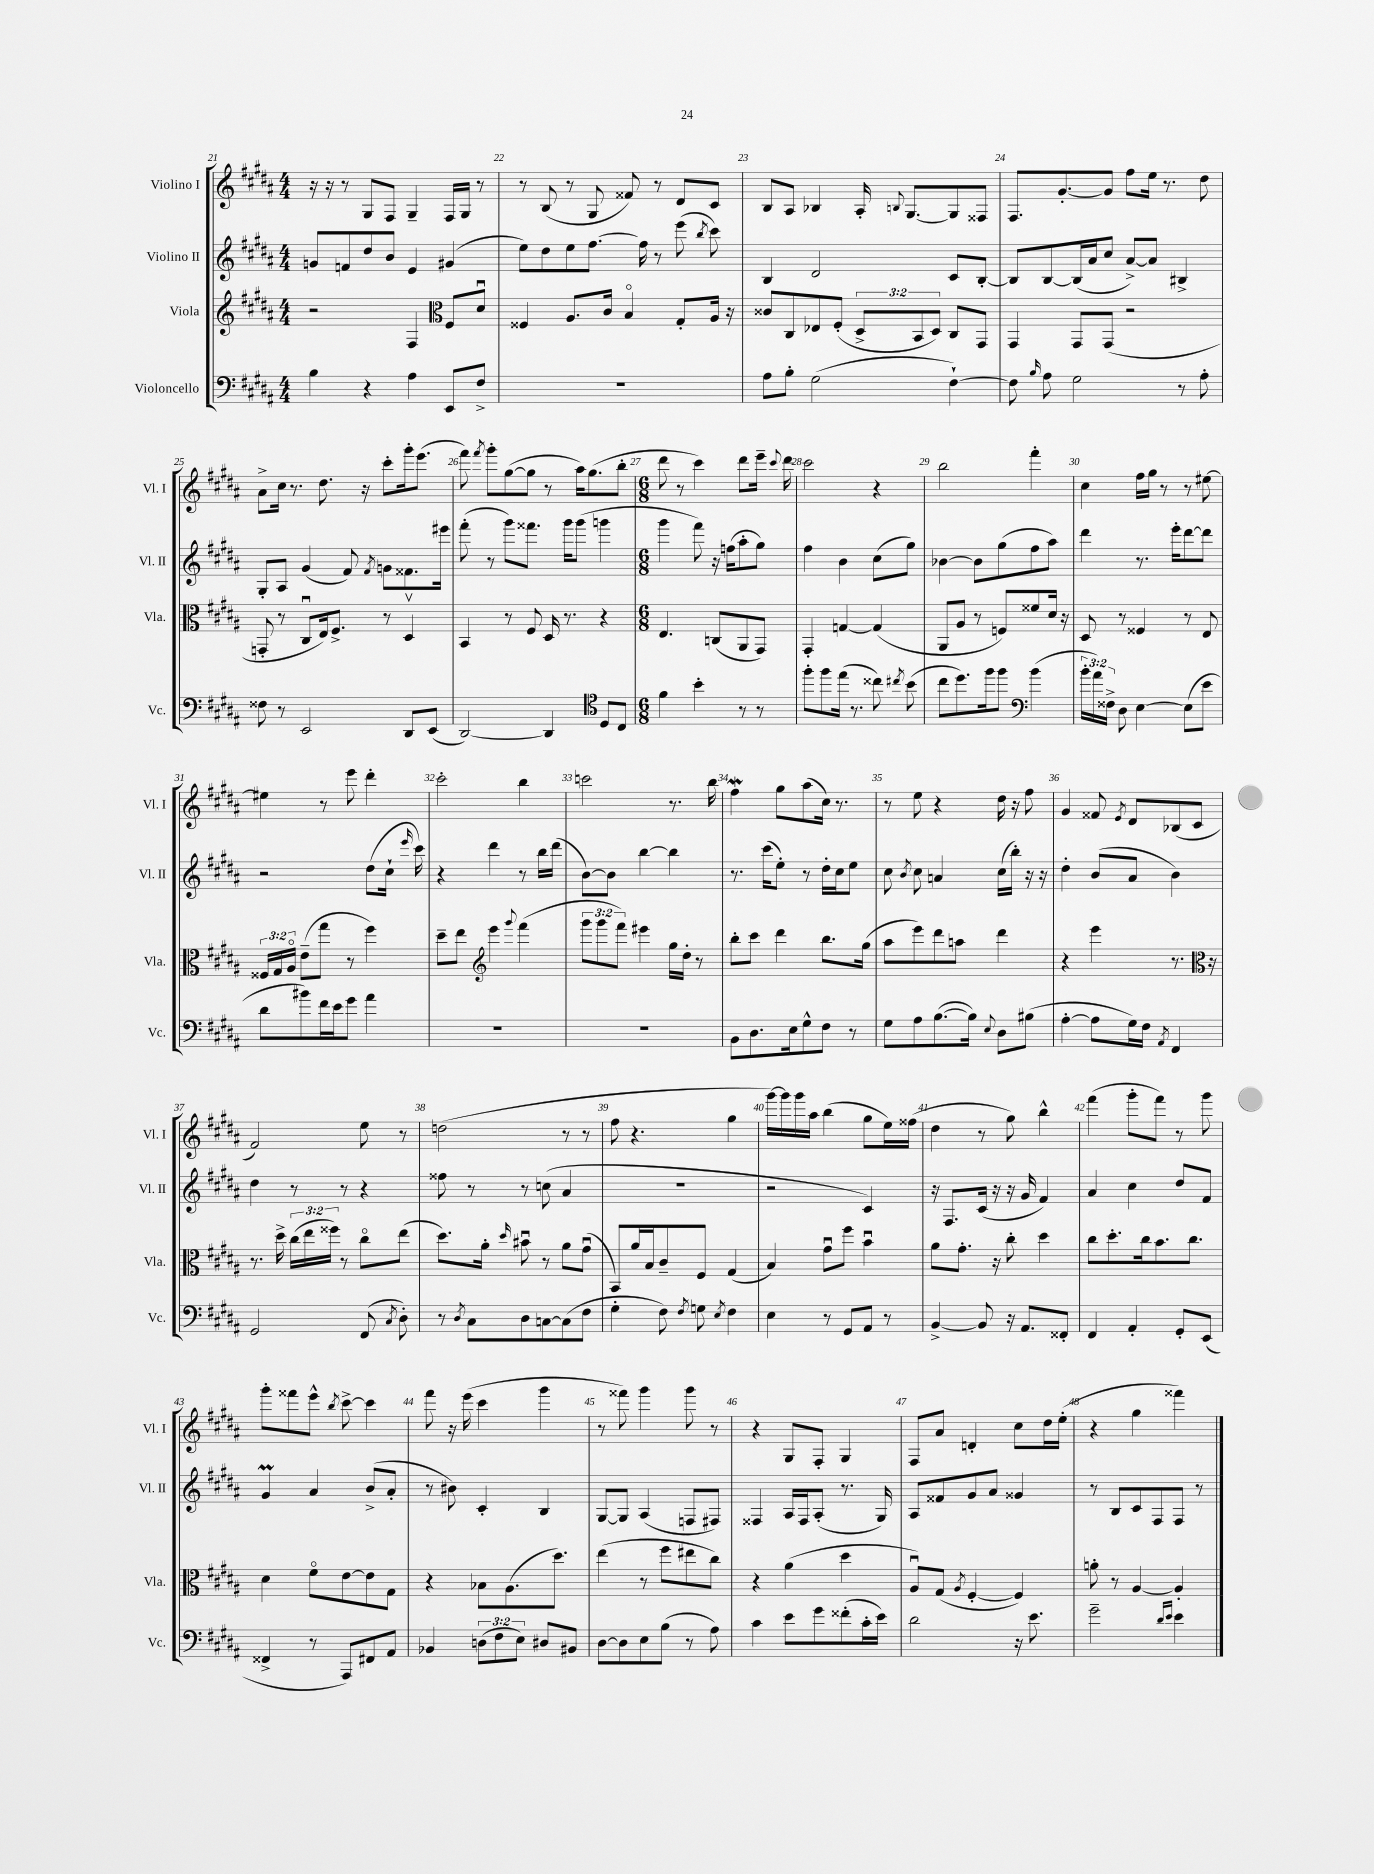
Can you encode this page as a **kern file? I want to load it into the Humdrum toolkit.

**kern	**kern	**kern	**kern
*staff4	*staff3	*staff2	*staff1
*clefF4	*clefG2	*clefG2	*clefG2
*k[f#c#g#d#a#]	*k[f#c#g#d#a#]	*k[f#c#g#d#a#]	*k[f#c#g#d#a#]
*M4/4	*M4/4	*M4/4	*M4/4
4B\	2r	8g/L	16r
.	.	.	16r
.	.	8f/	8r
4r	.	8dd#/	8G#/L
.	.	8b/J	8F#/J
4A#\	4F#/	4e/	4G#~/
8EE/L	8F#/L	(4g#/	16F#/LL
.	.	.	16G#/JJ
8F#^/J	8d#u/J	.	8r
=	=	=	=
*	*clefC3	*	*
1r	4F##/	8ee\L)	8r
.	.	8dd#\	(8B/
.	8.A#/L	8ee\	8r
.	.	[8.ff#\J	8G#/
.	16c#/Jk	.	.
.	4Bo/	.	8f##/)
.	.	16ff#\]	.
.	.	8r	8r
.	8G#'/L	(8eee\	8d#/L
.	.	8qbb/	.
.	16A#/Jk	8ccc#\)	8c#/J
.	16r	.	.
=	=	=	=
8A#\L	8c##/L	4B/	8B/L
8B'\J	8C#/	.	8A#/J
(2G#\	8E-/	2d#/	4B-/
.	(8F#'/J	.	.
.	12D#^/L	.	16A#'/
.	.	.	8qqB/
.	.	.	[8.G#/L
.	12BB/	.	.
.	12D#/J)	.	.
[4F#`\)	8C#/L	8c#/L	8G#/]
.	8GG#/J	[8B'/J	8F##/J
=	=	=	=
8F#\]	4GG#/	8B/]L	8.F#/L
16qqB/	.	.	.
8A#\	.	[8B/	.
.	.	.	[8.g#'/
2G#\	8GG#/L	(16B/]L	.
.	.	16a#/J	.
.	(8GG#/J	8cc#/J	8g#/]J
.	2r	[8a#^/L)	8ff#\L
.	.	8a#/]J	16ee\Jk
.	.	.	8.r
8r	.	4B#^/	.
8A#'\	.	.	8dd#\
=	=	=	=
8F##\	8GG'/	8G#'/L	8a#^\L
8r	8r	8A#/J	16cc#\Jk
.	.	.	8.r
2EE/	8C#u/L	(4g#/	.
.	16E/k)	.	8.dd#\
.	8.F#^/J	.	.
.	.	8f#/)	.
.	.	.	16r
.	.	8qf#/	.
.	8r	8g\L	8ccc#'\L
8DD#/L	4D#v/	8.f##\	16ggg#'\k
.	.	.	(8.eee\J
(8EE/J	.	.	.
.	.	16eee#\Jk	.
=	=	=	=
[2DD#/)	4BB/	(8fff#'\	8fff#\)
.	.	.	8qfff#/
.	.	8r	8ggg#'\L
.	8r	8ggg#\L)	([8gg#\
.	8F#/	8.fff##\J	8gg#\]J
4DD#/]	16D#/	.	8r
.	8.r	16ggg#\LK	.
.	.	(8ggg#\J	16aa#\LK)
.	.	.	(8.gg#\
8D#/L	4r	4ggg\	.
8C#/J	.	.	8bb'\J
=	=	=	=
*clefC4	*	*	*
*M6/8	*M6/8	*M6/8	*M6/8
4f#\	4.E/	4ggg#\	8ddd#\
.	.	.	8r
4b'\	.	8fff#\)	4ccc#\)
.	(8C/L	16r	.
.	.	(16ff\LK	.
8r	8AA#/	8aa#'\	8ddd#\L
8r	8GG#/J)	8gg#\J)	16eee~\Jk
.	.	.	8qqccc#/
.	.	.	16ddd#\
=	=	=	=
8ff#'\L	4GG#'/	4ff#\	2ccc#\
8ff#\	.	.	.
(16ee\Jk	[4G/	4b\	.
8.r	.	.	.
8cc##\)	(4G/]	(8cc#\L	4r
8qcc#/	.	.	.
(8b\	.	8gg#\J)	.
=	=	=	=
8cc#\L	8AA#/L	[4b-\	2bb\
8.dd#\)	8A#/J	.	.
.	8r	8b-\]L	.
16ff#\k	.	.	.
8ff#\J	8F/L)	(8gg#\	.
*clefF4	*	*	*
(4b\	8f##/	8ff#\	4fff#'\
.	16d#/Jk	8aa#\J)	.
.	16r	.	.
=	=	=	=
24b'\LL	8D#/	4ddd#\	4cc#\
24a#\)	.	.	.
24F##^\JJ	.	.	.
8D#\	8r	.	.
[4E\	4F##/	8.r	16ff#\LL
.	.	.	16gg#\JJ
.	.	.	8r
.	.	16eee'\LK	.
(8E\]L	8r	[8ddd#\	8r
8e\J	8E/	8ddd#\]J	[8ee#\
=	=	=	=
8d#\L	24F##/LL	2r	4ee#\]
.	24G#/	.	.
.	24A#o/JJ	.	.
8b#\)	(8e~\L	.	.
16f#\L	8gg#\J	.	8r
16e\J	.	.	.
8g#\J	8r	.	8eee\
4a#\	4ff#\)	(8dd#\L	4ddd#'\
.	.	16cc#`\Jk	.
.	.	16qqeee/	.
.	.	16ccc#\)	.
=	=	=	=
2.r	8dd#~\L	4r	2ccc#'\
.	8ee\J	.	.
*	*clefG2	*	*
.	4eee\	4ddd#\	.
.	8qqggg#/	.	.
.	(4fff#\	8r	4bb\
.	.	16bb\LL	.
.	.	(16ddd#\JJ	.
=	=	=	=
2.r	12ggg#\L	[8b\L)	2ccc\
.	12ggg#\	.	.
.	.	8b\]J	.
.	12fff#\J)	.	.
.	4eee#\	[4bb\	.
.	16gg#\LL	4bb\]	8.r
.	16dd#'\JJ	.	.
.	8r	.	.
.	.	.	16bb\
=	=	=	=
8BB\L	8bb'\L	8.r	4ff#\
8.D#\	8ccc#\J	.	.
.	.	(16ccc#\LK	.
.	4ddd#\	8ee'\J)	8gg#\L
16E\k	.	.	.
8G#^^\	.	8r	(8aa#\
8F#\J	8.bb\L	16dd#'\LL	16cc#\Jk)
.	.	16cc#\J	8.r
8r	.	8ee\J	.
.	(16gg#\Jk	.	.
=	=	=	=
8G#\L	8aa#\L	8cc#\	8r
.	.	8qb/	.
8A#\	8eee\)	8cc#\	8ee\
([8.B\	8ddd#\	4a/	4r
.	8aa\J	.	.
16B\]Jk)	.	.	.
8qqE/	.	.	.
8D#\L	4ddd#\	(16cc#\LL	16dd#\
.	.	16bb'\JJ)	16r
(8B#\J	.	16r	8ff#\
.	.	16r	.
=	=	=	=
[4A#'\	4r	4dd#'\	4g#/
8A#\]L	4eee\	(8b/L	8f##/
.	.	.	8qe/
16G#\L)	.	8a#/J	8d#/L
16F#\JJ	.	.	.
8qAA#/	.	.	.
4FF#/	8.r	4b\)	(8B-/
.	.	.	8c#/J
.	16r	.	.
=	=	=	=
*	*clefC3	*	*
2GG#/	8.r	4dd#\	2f#/)
.	16dd#^\	.	.
.	(24cc#\LL	8r	.
.	24ee\	.	.
.	24ff##\JJ)	.	.
.	8r	8r	.
(8FF#/	8cc#o\L	4r	8ee\
8qC#/	.	.	.
8D#'\)	(8ee\J	.	8r
=	=	=	=
8r	8.dd#\L)	8ff##\	(2dd\
8qD#/	.	.	.
8C#\L	.	8r	.
.	16a#'\Jk	.	.
.	16qqdd#/	.	.
8D#\	8b#u\	8r	.
[8C\	8r	(8cc\	.
(8C\]	8a#\L	4a#/	8r
8F#\J	(8g#u\J	.	8r
=	=	=	=
4G#'\	8BB/L)	2.r	8ff#\
.	16a#/L	.	4.r
.	16B/J	.	.
8F#\)	8c#~/	.	.
8qF#/	.	.	.
8G\	8F#/J	.	.
8qE/	.	.	.
4F#\	(4G#/	.	4gg#\
=	=	=	=
4E\	4B/)	2r	[16ggg#\LL)
.	.	.	16ggg#\]
.	.	.	16ggg#\
.	.	.	16aa#\JJ
8r	8g#u\L	.	(4bb\
8GG#/L	8ff#\J	.	.
8AA#/J	4bu\	4c#/)	8gg#\L
8r	.	.	16ee\L)
.	.	.	(16ff##\JJ
=	=	=	=
[4BB^/	8a#\L	16r	4dd#\
.	.	8.F#/L	.
.	8.g#'\J	.	.
8BB/]	.	(16c#/Jk	8r
.	16r	16r	.
16r	8cc#'\	16r	8gg#\)
8.AA#/L	.	16g#/	.
.	4dd#\	4f#/)	4bb^^\
8FF##'/J	.	.	.
=	=	=	=
4FF#/	8cc#\L	4a#/	(4fff#\
.	8.dd#'\	.	.
4AA#'/	.	4cc#\	8ggg#'\L
.	16cc#\k	.	.
.	8.b\	.	8fff#\J)
8GG#'/L	.	8dd#/L	8r
.	8.cc#\J	.	.
(8EE/J	.	8f#/J	8ggg#\
=	=	=	=
4FF##^/	4d#\	4g#/	8ggg#'\L
.	.	.	8fff##\
8r	8f#o\L	4a#/	8eee^^\J
.	.	.	8qbb/
8AAA#/L)	[8e\	.	[8ccc#^\
8FF#/	8e\]	(8b^/L	4ccc#\]
8AA#/J	8G#\J	8a#'/J	.
=	=	=	=
4BB-/	4r	8r	8fff#\
.	.	8b#\)	16r
.	.	.	(16eee\
(12D\L	8B-\L	4c#'/	4ccc#\
12F#\	.	.	.
.	(8.A#\	.	.
12E\J)	.	.	.
8D#/L	.	4B/	4ggg#\
.	8.dd#\J)	.	.
8BB#/J	.	.	.
=	=	=	=
[8D#\L	(4ee\	[8G#/L	8r
8D#\]	.	8G#/]J	8fff##\)
8E\	8r	(4A#/	4ggg#\
(8B\J	8ff#\L	.	.
8r	8ee#\	8F/L	8ggg#\
8A#\)	8cc#\J)	8F#/J)	8r
=	=	=	=
4c#\	4r	4F##/	4r
8e\L	(4a#\	16A#/LL	8G#/L
.	.	16F##/J	.
8g#\	.	(8A#'/J	8F#'/J
(8f##'\	4dd#\	8.r	4G#/
16c#'\L	.	.	.
16e\JJ)	.	16G#/)	.
=	=	=	=
2d#\	8A#u/L)	8A#/L	8F#/L
.	(8G#/J	8f##/	8a#/J
.	8qA#/	.	.
.	[4F#'/	8g#/	4d'/
.	.	8a#/J	.
16r	4F#/])	4g##/	8cc#\L
8.e\	.	.	.
.	.	.	16dd#\L
.	.	.	(16ee'\JJ
=	=	=	=
2g#~\	8a'\	8r	4r
.	8r	8B/L	.
.	[4A#/	8c#/	4gg#\
.	.	8F#/	.
16qqd#/LL	.	.	.
16qqe/JJ	.	.	.
4e\	4A#'/]	8F#/J	4fff##\)
.	.	8r	.
==	==	==	==
*-	*-	*-	*-
